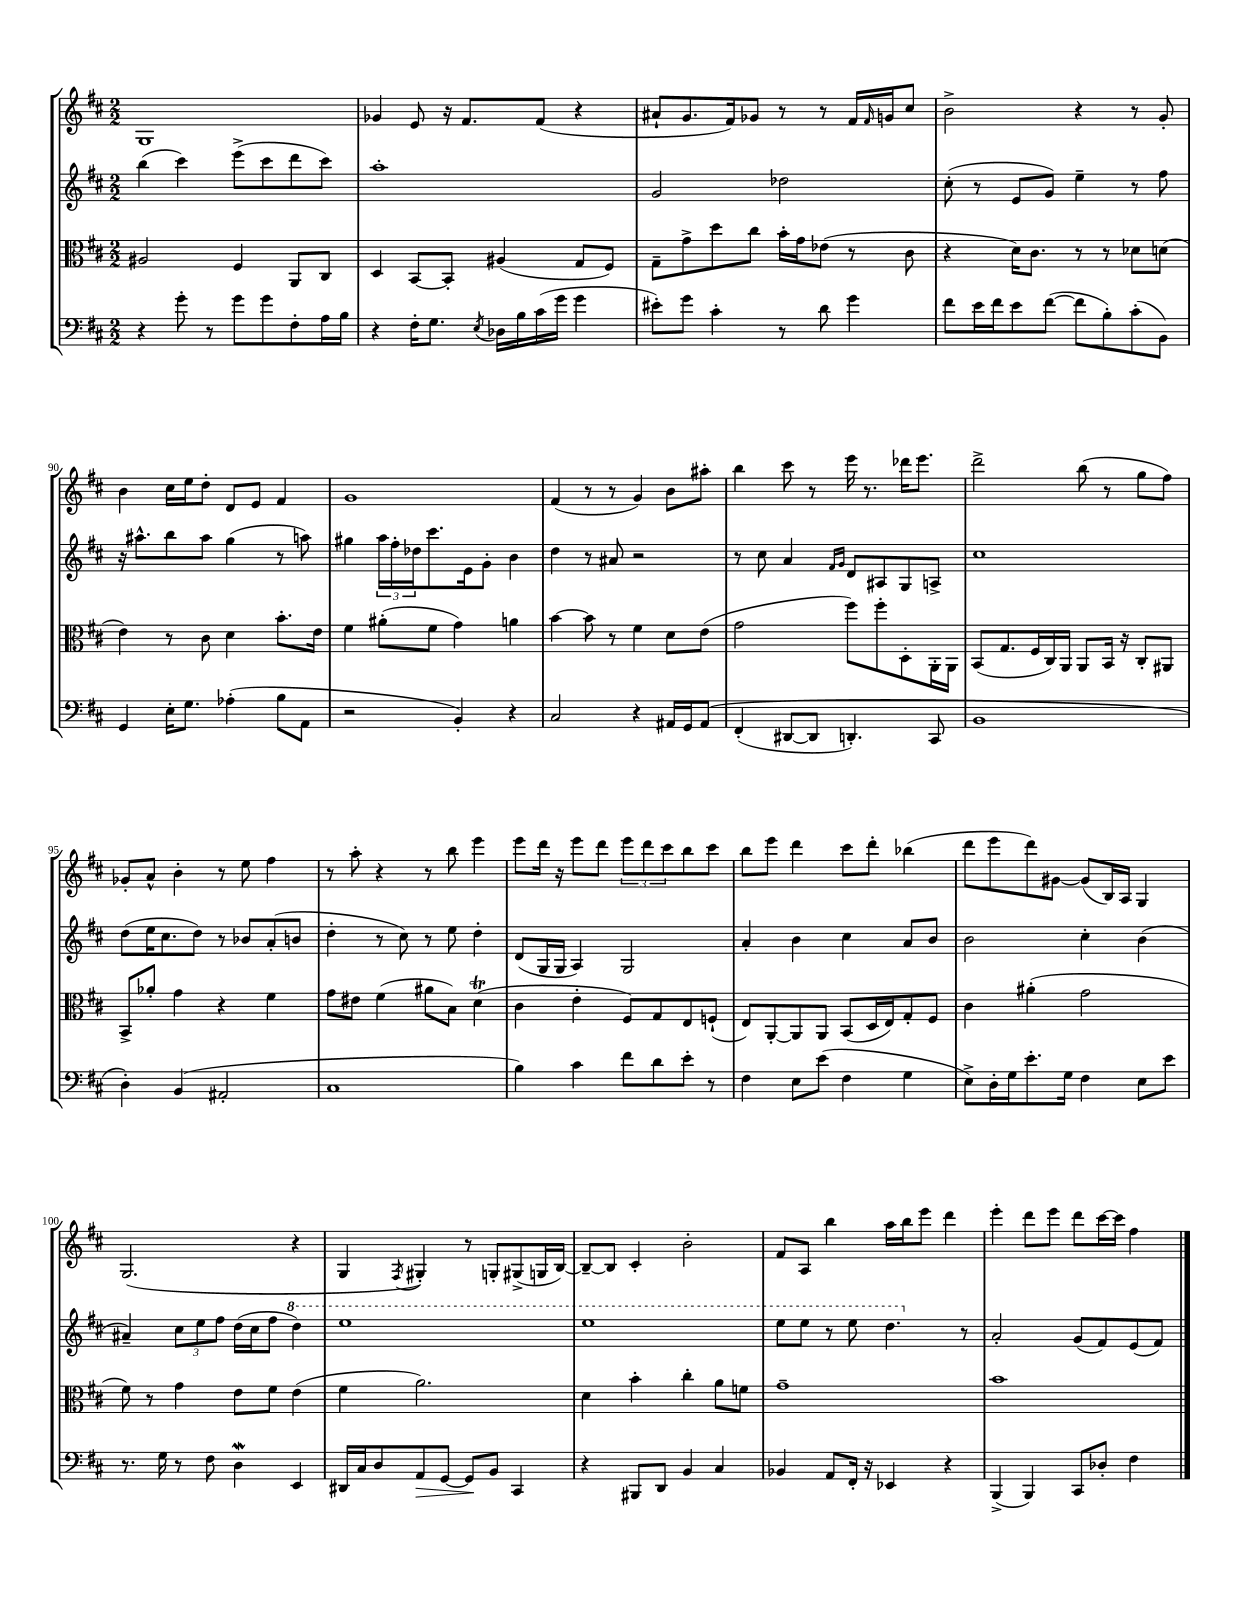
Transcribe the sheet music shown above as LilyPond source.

<<
\new StaffGroup <<
\new Staff = "s0" {
    \clef treble \key d \major \numericTimeSignature \time 2/2
    g1 |
    ges'4 e'8 r16 fis'8. fis'8( r4 |
    ais'8-! g'8. fis'16) ges'8 r8 r8 fis'16 \grace { fis'16 } g'16 cis''8 |
    b'2-> r4 r8 g'8-. |
    b'4 cis''16 e''16 d''8-. d'8 e'8 fis'4 |
    g'1 |
    fis'4( r8 r8 g'4) b'8 ais''8-. |
    b''4 cis'''8 r8 e'''16 r8. des'''16 e'''8. |
    d'''2-> b''8( r8 g''8 fis''8) |
    ges'8-. a'8-^ b'4-. r8 e''8 fis''4 |
    r8 a''8-. r4 r8 b''8 e'''4 |
    e'''8 d'''16 r16 e'''8 d'''8 \tuplet 3/2 { e'''8 d'''8 cis'''8 } b''8 cis'''8 |
    b''8 e'''8 d'''4 cis'''8 d'''8-. bes''4( |
    d'''8 e'''8 d'''8) gis'8~ gis'8( b16) a16 g4 |
    g2.( r4 |
    g4 \acciaccatura { fis8 } gis4-.) r8 g8-. gis8->( g16 b16~) |
    b8~-- b8 cis'4-. b'2-. |
    fis'8 a8 b''4 a''16 b''16 e'''8 d'''4 |
    e'''4-. d'''8 e'''8 d'''8 cis'''16~ cis'''16 fis''4 \bar "|." |
}
\new Staff = "s1" {
    \clef treble \key d \major \numericTimeSignature \time 2/2
    b''4( cis'''4) e'''8->( cis'''8 d'''8 cis'''8) |
    a''1-. |
    g'2 des''2 |
    cis''8-.( r8 e'8 g'8) e''4-- r8 fis''8 |
    r16 ais''8.-^ b''8 ais''8 g''4( r8 a''8) |
    gis''4 \tuplet 3/2 { a''16 fis''16-. des''16 } cis'''8. e'16 g'8-. b'4 |
    d''4 r8 ais'8 r2 |
    r8 cis''8 a'4 \grace { fis'16 g'16 } d'8 ais8 g8 a8-> |
    cis''1 |
    d''8( e''16 cis''8. d''8) r8 bes'8 a'8-.( b'8 |
    d''4-. r8 cis''8) r8 e''8 d''4-. |
    d'8( g16 g16 a4) g2 |
    a'4-. b'4 cis''4 a'8 b'8 |
    b'2 cis''4-. b'4( |
    ais'4--) \tuplet 3/2 { cis''8 e''8 fis''8 } d''16( cis''16 fis''8 \ottava #1 d'''4) |
    e'''1 |
    e'''1 |
    e'''8 e'''8 r8 e'''8 d'''4. \ottava #0 r8 |
    a'2-. g'8( fis'8) e'8( fis'8) \bar "|." |
}
\new Staff = "s2" {
    \clef alto \key d \major \numericTimeSignature \time 2/2
    ais2 fis4 a,8 cis8 |
    d4 b,8~ b,8-. ais4( g8 fis8) |
    g8-- g'8-> d''8 cis''8 b'16-. g'16 ees'8( r8 cis'8 |
    r4 d'16) cis'8. r8 r8 des'8 d'8( |
    e'4) r8 cis'8 d'4 b'8.-. e'16 |
    fis'4 ais'8-.( fis'8 g'4) a'4 |
    b'4~ b'8 r8 fis'4 d'8 e'8( |
    g'2 fis''8) fis''8-. d8-. a,16-. a,16 |
    b,8( g8. fis16 cis16) a,16 a,8 b,16 r16 cis8-. ais,8 |
    b,8-> aes'8-. g'4 r4 fis'4 |
    g'8 eis'8 fis'4( ais'8 b8) d'4\trill( |
    cis'4 e'4-. fis8) g8 e8 f8-!( |
    e8) a,8~-. a,8 a,8 b,8( d16 e16) g8-. fis8 |
    cis'4 ais'4-.( g'2 |
    fis'8) r8 g'4 e'8 fis'8 e'4( |
    fis'4 a'2.) |
    d'4 b'4-. cis''4-. a'8 f'8 |
    g'1-- |
    b'1 \bar "|." |
}
\new Staff = "s3" {
    \clef bass \key d \major \numericTimeSignature \time 2/2
    r4 g'8-. r8 g'8 g'8 fis8-. a16 b16 |
    r4 fis16-. g8. \acciaccatura { e8 } des16 b16 cis'16( g'16 g'4 |
    eis'8-.) g'8 cis'4-. r8 d'8 g'4 |
    fis'8 e'16 fis'16 e'8 fis'8~( fis'8 b8-.) cis'8-.( b,8) |
    g,4 e16-. g8. aes4-.( b8 a,8 |
    r2 b,4-.) r4 |
    cis2 r4 ais,16 g,16 ais,8\( |
    fis,4-.( dis,8~ dis,8 d,4.-.) cis,8 |
    b,1 |
    d4-.\) b,4( ais,2-. |
    cis1 |
    b4) cis'4 fis'8 d'8 e'8-. r8 |
    fis4 e8 e'8( fis4 g4 |
    e8->) d16-. g16 e'8.-. g16 fis4 e8 e'8 |
    r8. g16 r8 fis8 d4\mordent e,4 |
    dis,16 cis16 d8 a,8\> g,8~ g,8\! b,8 cis,4 |
    r4 bis,,8 d,8 b,4 cis4 |
    bes,4 a,8 fis,16-. r16 ees,4 r4 |
    b,,4->( b,,4) cis,8 des8-. fis4 \bar "|." |
}
>>
>>
\layout { \context { \Score currentBarNumber = #86 \override BarNumber.break-visibility = ##(#f #t #t) barNumberVisibility = #(every-nth-bar-number-visible 5) } }
